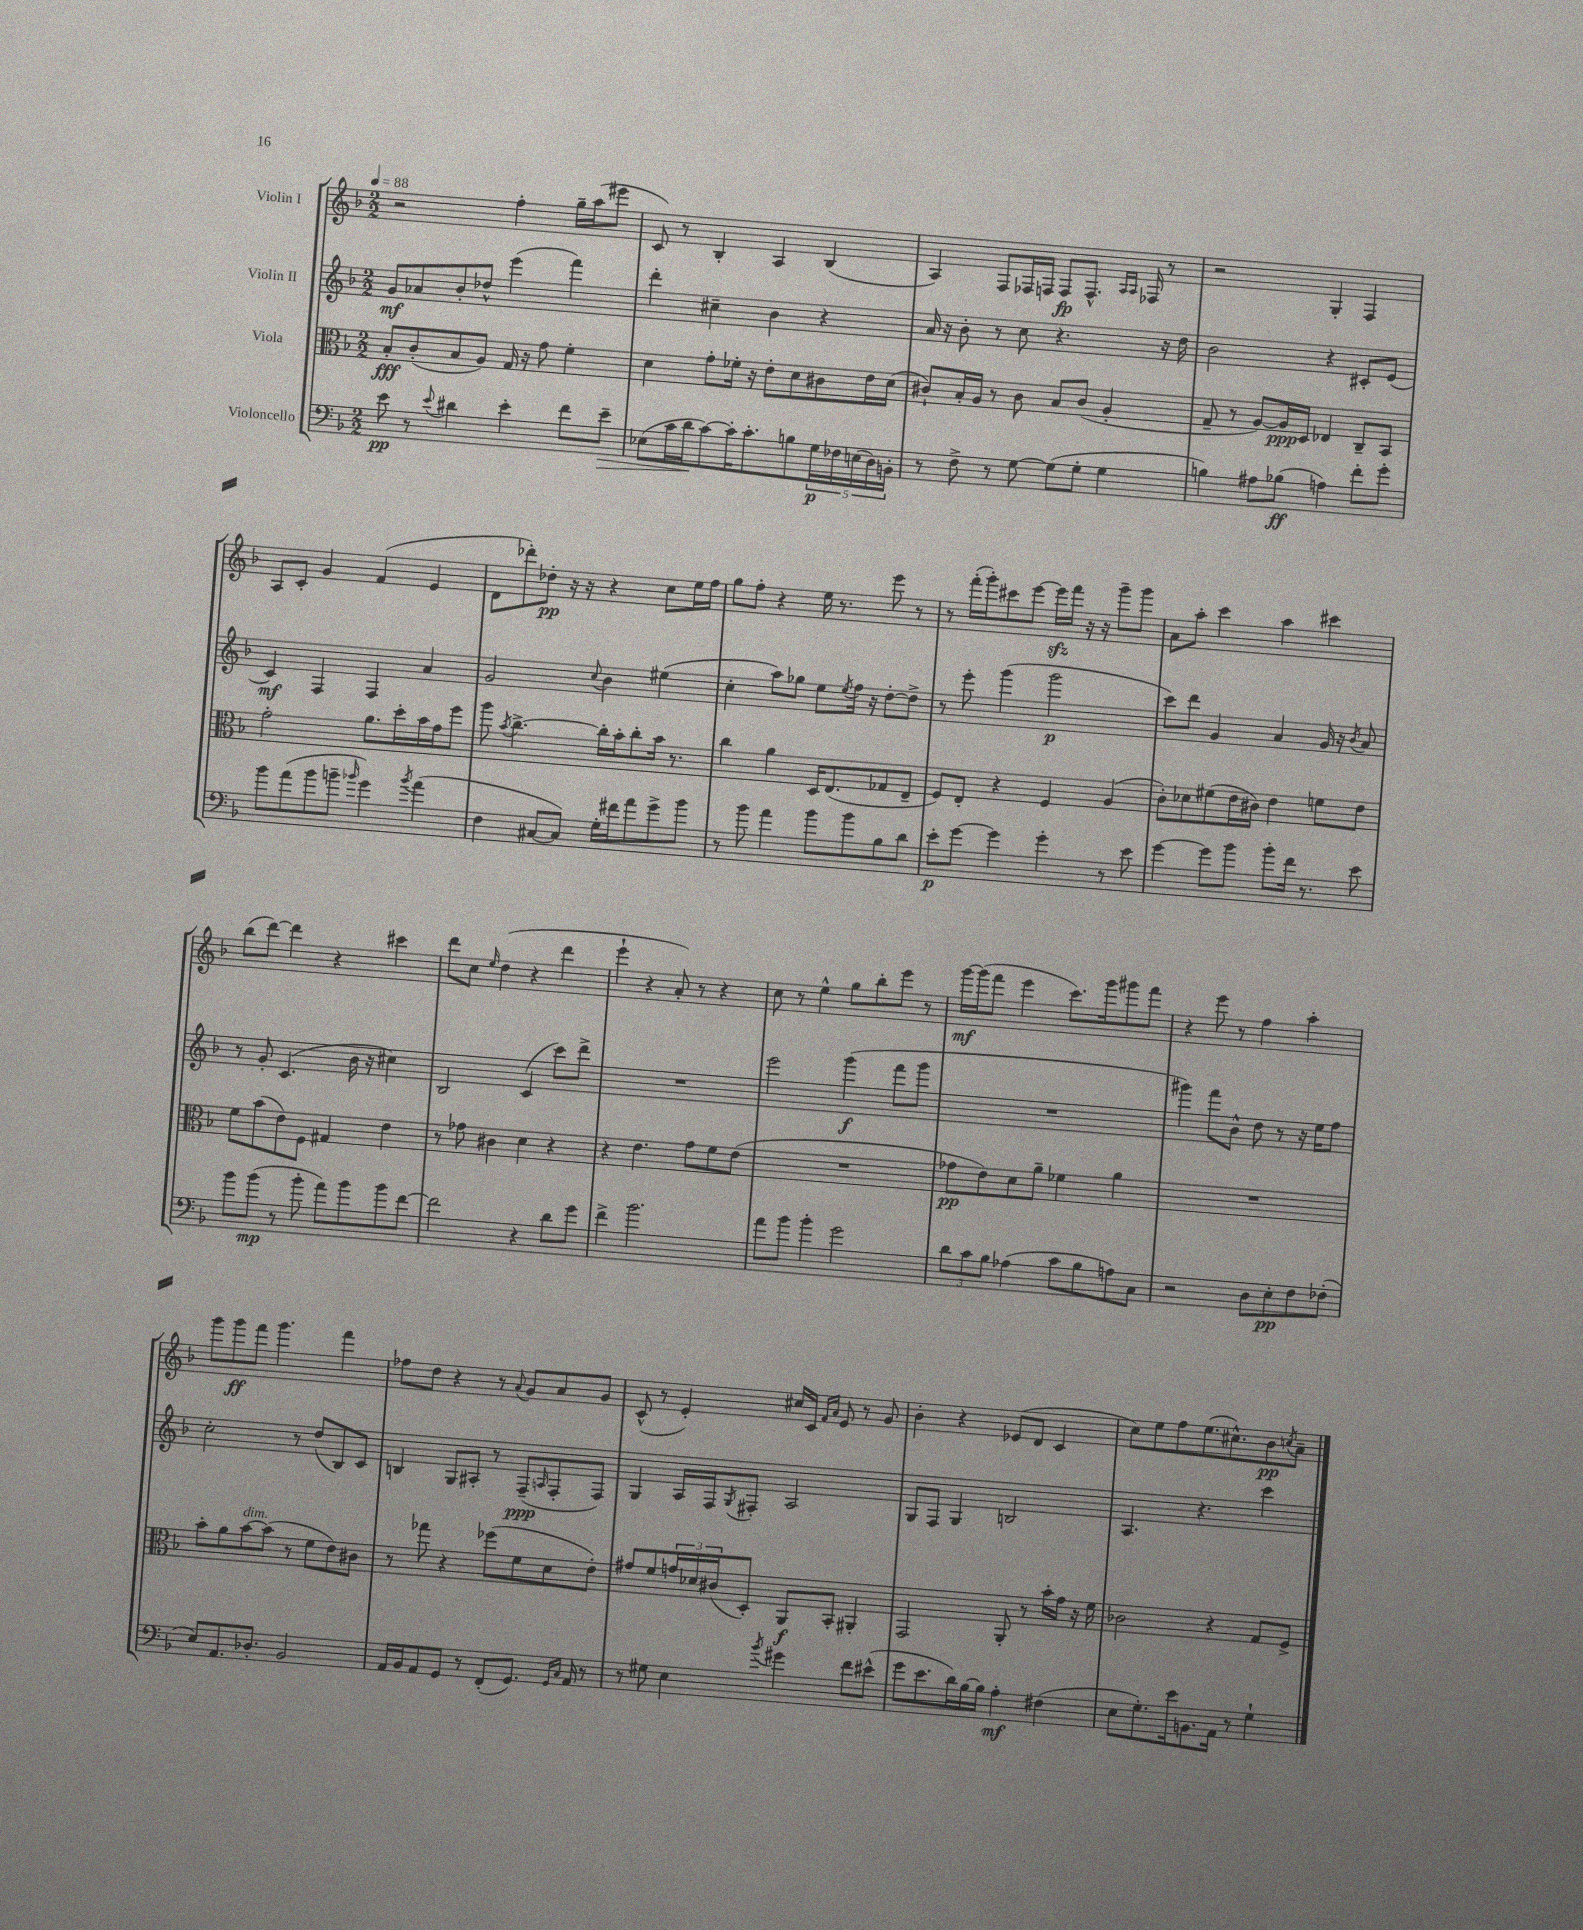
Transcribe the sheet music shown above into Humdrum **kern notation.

**kern	**kern	**kern	**kern
*staff4	*staff3	*staff2	*staff1
*clefF4	*clefC3	*clefG2	*clefG2
*k[b-]	*k[b-]	*k[b-]	*k[b-]
*M2/2	*M2/2	*M2/2	*M2/2
*MM88	*MM88	*MM88	*MM88
8e	8B-'	8g	2r
8r	(8c'	8a-	.
8qqe	.	.	.
4d#	8B-	8b-'	.
.	8A)	8dd-^^	.
4e'	16G	(4eee	4ff'
.	16r	.	.
.	8g	.	.
8f	4f'	4fff)	16gg~
.	.	.	(16aa
8e~	.	.	8eee#
=	=	=	=
(8E-	4d	4ddd'	8c)
16c	.	.	8r
16d	.	.	.
[8c)	8g'	4cc#~	4B-'
16c']	16f-'	.	.
8.c'	16r	.	.
.	8e'	4b-	4A
8B	8d	.	.
20G	8c#	4r	(4B-
20F-	.	.	.
(20E	.	.	.
.	16e	.	.
20D)	.	.	.
.	(16d	.	.
20BB'	.	.	.
=	=	=	=
8r	8c#`)	16a	4A)
.	.	16r	.
8F^	16B-'	8b-'	.
.	16A	.	.
8r	8r	8r	8F
[8G	8c#	8cc	16F-
.	.	.	16F
(8G]	8B-	4.r	8F
8G'	(8c#	.	8.F^^
4G	4A'	.	.
.	.	.	16qqA
.	.	.	16qqA
.	.	.	16F-
.	.	16r	8r
.	.	16dd	.
=	=	=	=
4B)	8G~	2b-	2r
.	8r	.	.
8A#	[8A)	.	.
(8B-	16A]	.	.
.	16D	.	.
4A)	4E-	4r	4G'
8f'	8C~	8c#'	4F
8g'	8BB-	(8e	.
=	=	=	=
8b-	2g'	4c)	8A
(8a	.	.	8c'
8b-	.	4F	4g
8b~	.	.	.
16qqb-	.	.	.
4g)	8.a	4F	(4f
.	16dd'	.	.
8qb-	.	.	.
(4a	16b-	4a	4e
.	16g	.	.
.	8ff	.	.
=	=	=	=
4F	8aa	2g	8d
.	8qb-	.	.
.	[4.cc^	.	8ddd-')
[8C#	.	.	8dd-'
8C#])	.	.	16r
.	.	.	16r
.	.	8qqcc	.
16G'	16cc']	4b-	4r
16f#	16b-'	.	.
8a	8cc'	.	.
8g^	16b-	(4ee#	8cc
.	8.r	.	.
8b-	.	.	16ee
.	.	.	16ff
=	=	=	=
8r	4cc	4cc'	8gg
8b-	.	.	8ff'
4a	4a	8aa)	4r
.	.	8gg-	.
8b-	16D	8ee	16ee
.	(8.E	.	8.r
.	.	8qee	.
8b-	.	16ff	.
.	.	16r	.
8B-	8G-	[8dd'	8eee
8d	8E~	8dd^]	8r
=	=	=	=
8e'	8F)	8r	8r
[8g	8E'	8eee'	(16fff'
.	.	.	16ggg')
4g]	4r	(4ggg	8ccc#
.	.	.	[8eee
4g'	4F	2ggg	16eee]
.	.	.	16fff
.	.	.	16r
.	.	.	16r
8r	(4A	.	8ggg~
8e	.	.	8ggg
=	=	=	=
[4g	8c')	8ccc)	8a
.	8d-	8ddd	8aa'
8g]	(8f#	4g	4ccc
8b-	16e	.	.
.	16c#)	.	.
8b-'	4e	4a	4aa
16f	.	.	.
8.r	.	.	.
.	8f	16g	4ccc#
.	.	16r	.
.	.	8qb-	.
8e	8e	8a	.
=	=	=	=
8b-	8f	8r	(8bb-
(8b-	(8b-	8g'	[8ddd)
8r	8e)	(4.c	4ddd]
8b-'	8F	.	.
8a)	4G#	.	4r
8b-	.	16b-	.
.	.	16r	.
8b-	4e	4cc#)	4ccc#
[8f	.	.	.
=	=	=	=
2f]	8r	2B-	8ddd
.	8g-	.	8cc
.	.	.	16qqee
.	4c#	.	(4dd
4r	4d	(4c	4r
8d	4r	8ccc)	4ddd
8g	.	8ddd^	.
=	=	=	=
4f^	4r	1r	4eee`
2.b-	4.e	.	4r
.	.	.	8a')
.	8g	.	8r
.	8f	.	4r
.	(8e	.	.
=	=	=	=
8a	1r	2eee	8cc
8b-	.	.	8r
4b-'	.	.	4ee^^
2g	.	(4ggg	8gg
.	.	.	8bb-'
.	.	8fff	8eee
.	.	8ggg	8r
=	=	=	=
12d	8g-	1r	[16ggg
.	.	.	(16ggg]
12c	.	.	.
.	8e)	.	8fff
12B-	.	.	.
(4A-	8d	.	4eee
.	8a~	.	.
8c	4f-	.	8.ccc)
8B-	.	.	.
.	.	.	16ggg
8A)	4a	.	8ggg#
8C	.	.	8fff
=	=	=	=
2r	1r	4ggg#)	4r
.	.	8fff	8eee
.	.	8b-^^	8r
8D	.	8dd	4ff
8E'	.	8r	.
8F	.	16r	4aa'
.	.	16ee	.
(8F-'	.	8ff	.
=	=	=	=
8E)	8b-'	2cc'	8ggg
8.AA	8a	.	8ggg
.	[8b-	.	8fff
8.D-'	.	.	.
.	(8b-]	.	4.ggg
2BB-	8r	8r	.
.	8f	(8dd	.
.	8e)	8B-)	4fff
.	8c#	8c	.
=	=	=	=
16AA	8r	4B	8ff-
16BB-	.	.	.
8AA	8gg-	.	8dd
8GG	4r	8G	4r
8r	.	8A#'	.
(8FF'	(8ff-	8r	8r
.	.	.	8qqa
8.GG)	8f	(8F~	8g
.	.	16qqA	.
.	8d	8F'	8a
16qqGG	.	.	.
16qqC	.	.	.
16AA	.	.	.
8r	8e')	8F)	8g
=	=	=	=
8r	8g#	4G	(8c^^
8G#	8f	.	8r
4E	24g	16A	4e')
.	24d-	.	.
.	.	16F	.
.	(24c#	.	.
.	.	8qG	.
.	8D')	8F#'	.
8qb-	.	.	.
4g#	8AA	2A	16cc#
.	.	.	16c
.	.	.	16qqf
.	.	.	16qqa
.	8BB-'	.	8e
8f	4AA#'	.	8r
(8e#^^	.	.	8g
=	=	=	=
8g	2GG	8G	4b-'
8.e	.	8F	.
.	.	4G	4r
16d)	.	.	.
[16B-	.	.	.
16B-]	.	.	.
4A'	8AA'	2B	(8e-
.	8r	.	8d
(4F#	16b-'	.	4c
.	16g	.	.
.	16r	.	.
.	16f	.	.
=	=	=	=
8E	2c-	4.A	8cc)
8.G')	.	.	8ee
.	.	.	8ff
16e	.	.	.
8.BB	.	4.r	(8.ee
.	4r	.	.
16AA	.	.	8.cc#^^)
8r	.	.	.
4G`	8G	4ccc	8b-
.	.	.	8qcc
.	8F^	.	8a~
==	==	==	==
*-	*-	*-	*-
